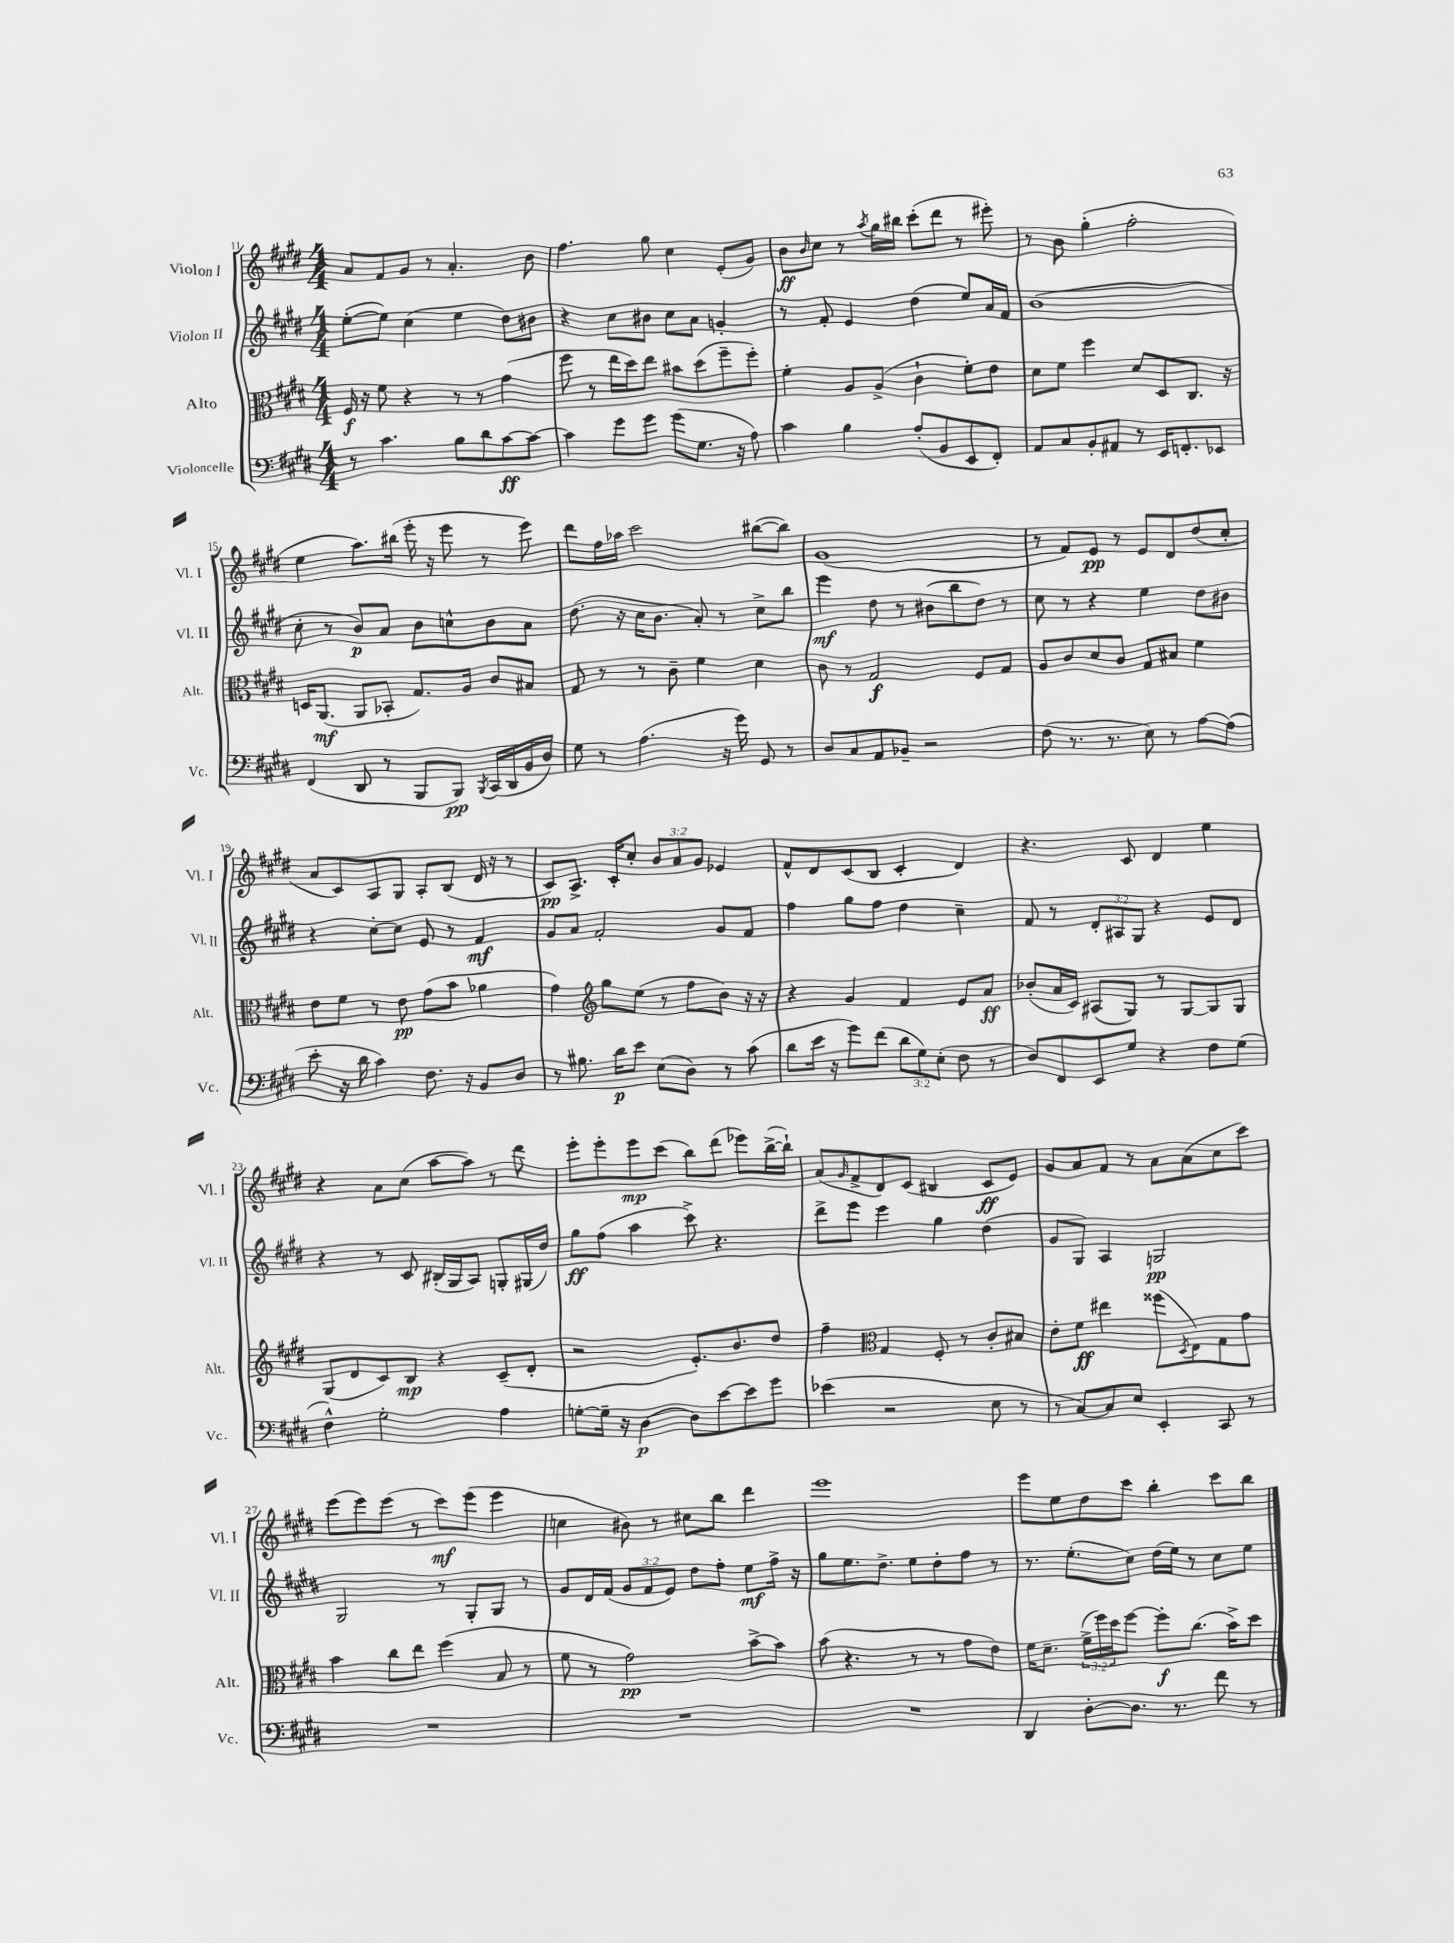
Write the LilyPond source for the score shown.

<<
\new StaffGroup <<
\new Staff = "s0" \with { instrumentName = "Violon I" shortInstrumentName = "Vl. I" } {
    \clef treble \key e \major \numericTimeSignature \time 4/4 \override Staff.TupletNumber.text = #tuplet-number::calc-fraction-text
    a'8 fis'8 gis'8 r8 a'4.-. b'8 |
    fis''4. gis''8 cis''4 e'8-.( gis'8) |
    b'8\ff \grace { b'16 } cis''8 r8 \acciaccatura { a''8 } gis''16 bis''16 cis'''8-.( dis'''8 r8 eis'''8-.) |
    r8 b'8 gis''4-.( fis''2-. |
    e''4 a''8.) bis''16( e'''16-. r16 e'''8 r8 e'''8) |
    dis'''8 fis''16 aes''16 cis'''2 bis''8~( bis''8) |
    gis'1( |
    r8 fis'8) e'8\pp r8 e'8 dis'8 dis''8( cis''8-. |
    a'8 cis'8) a8 gis8 a8-. b8( dis'16 r16 r8 |
    cis'8\pp) a8.-> cis'16-. cis''8-. \tuplet 3/2 { b'8 a'8 gis'8 } ees'4 |
    fis'8-^ dis'8 cis'8( b8 cis'4-. dis'4) |
    r4. cis'8 dis'4 e''4 |
    r4 a'8 cis''8( a''8~ a''8) r8 dis'''8 |
    e'''8-. e'''8-. e'''8\mp cis'''8( b''8) dis'''8( ees'''8) b''16~->( b''16-!) |
    a'8( \grace { gis'16 } fis'8-> dis'8) cis'8( bis4 cis'8\ff e'8) |
    gis'8 a'8 fis'8 r8 a'8 a'8( cis''8 cis'''8) |
    e'''8( e'''8) e'''8( r8 cis'''8\mf) e'''8( e'''4 |
    c''4 bis'8) r8 cis''8 b''8 dis'''4 |
    e'''1 |
    e'''8 e''8 dis''8 cis'''8 b''4-. cis'''8 b''8 \bar "|." |
}
\new Staff = "s1" \with { instrumentName = "Violon II" shortInstrumentName = "Vl. II" } {
    \clef treble \key e \major \numericTimeSignature \time 4/4 \override Staff.TupletNumber.text = #tuplet-number::calc-fraction-text
    e''8~-.( e''8) cis''4( e''4 dis''8) bis'8 |
    r4 cis''8 bis'8 cis''8 a'8 g'4-. |
    r8 fis'8-. e'4 dis''4( e''8) a'16 fis'16 |
    b'1( |
    cis''8-. r8 b'8\p) a'8 b'8 c''8-^ b'8 a'8 |
    dis''8.( r16 cis''16 b'8. a'8-.) r8 cis''8-> b''8 |
    e'''4\mf dis''8 r8 bis'8( b''8 dis''8) r8 |
    cis''8 r8 r4 e''4 dis''8 bis'8 |
    r4 cis''8~-. cis''8 e'8 r8 fis'4\mf |
    gis'8 a'8 fis'2-. gis'8 fis'8 |
    fis''4 gis''8 fis''8 dis''4 cis''4-- |
    fis'8 r8 \tuplet 3/2 { dis'8-. ais8 gis8 } r4 e'8 dis'8 |
    r4 r8 cis'8 bis16-.( gis16 a8) g8-. gis16( dis''16) |
    gis''8\ff fis''8( a''4 cis'''8->) r4. |
    dis'''8-> e'''8 e'''4 gis''4 dis''4( |
    gis'8 gis8) a4 g2\pp |
    gis2 r8 gis8-. gis8 r8 |
    gis'8 dis'16 fis'16( \tuplet 3/2 { gis'8 fis'8 e'8) } dis''8 fis''8-. e''8\mf fis''16-> r16 |
    gis''8 e''8. dis''8.-> e''8 dis''8-. fis''8 r8 |
    r8. e''8.-.( cis''8) dis''16( e''16) r8 cis''8 e''8 \bar "|." |
}
\new Staff = "s2" \with { instrumentName = "Alto" shortInstrumentName = "Alt." } {
    \clef alto \key e \major \numericTimeSignature \time 4/4 \override Staff.TupletNumber.text = #tuplet-number::calc-fraction-text
    fis16\f r16 fis'8 r4 r8 r8 gis'4( |
    fis''8 r8 e''16 dis''16) e''8 bis'8 dis''8( fis''8-- fis''8-.) |
    fis'4-. a8 a8->( cis'4-! fis'8-.) e'8 |
    dis'8 fis'8 fis''4 dis'8 dis8 cis8. r16 |
    d16 a,8.\mf( a,8 bes,8-. gis8.) a16 cis'8 bis8 |
    gis8 r8 r8 cis'8-- fis'4 dis'4 |
    cis'8 r8 gis2\f fis8 gis8 |
    a8 cis'8 dis'8 cis'8 gis8 bis8 fis'4 |
    e'8 fis'8 r8 e'8\pp gis'8( b'8 aes'4 |
    gis'4) \clef treble gis''8 e''8( r8 fis''8 b'8) r16 r16 |
    r4 gis'4 fis'4 e'8 a'8\ff |
    bes'8-.( a'16 cis'16) ais8( gis8) r8 gis8~ gis8 gis8 |
    gis8( dis'8 cis'8) b8\mp r4 cis'8--( dis'8-. |
    r2 e'8.-.) b'8. dis''8 |
    fis''4-- \clef alto gis4 fis8-. r8 cis'8-. bis8 |
    e'8-. fis'8\ff eis''4 fisis''8( \acciaccatura { dis8 } e8) gis8 gis'8 |
    b'4 cis''8 e''8 fis''4( b8 r8 |
    fis'8 r8 gis'2\pp) b'8~-> b'8 |
    b'8( r4. r8 r8 gis'8 e'8) |
    fis'16 dis'8.-- \tuplet 3/2 { fis'16->( fis''16) dis''16 } fis''8~ fis''8-.\f cis''8.( b'16->) dis''8 \bar "|." |
}
\new Staff = "s3" \with { instrumentName = "Violoncelle" shortInstrumentName = "Vc." } {
    \clef bass \key e \major \numericTimeSignature \time 4/4 \override Staff.TupletNumber.text = #tuplet-number::calc-fraction-text
    r8 cis'4. b8 dis'8 cis'8~\ff cis'8~ |
    cis'4 gis'8 gis'8 gis'8( gis8. r16 a8) |
    cis'4 b4 a8-.( b,8 e,8 fis,8-.) |
    a,8 cis8 b,8-. ais,8 r8 e,16 f,8.-. ees,8 |
    fis,4( dis,8 r8 b,,8 b,,8\pp) \acciaccatura { b,,8 } cis,16( dis,16 b,16 dis16) |
    gis8 r8 a4.( r16 gis'16) gis,8 r8 |
    dis8 cis8 a,8 bes,8-- r2 |
    fis8( r8. r8. e8) r8 a8~ a8( |
    e'8-. r16 dis'16 cis'4) fis8. r16 b,8 dis8 |
    r8 bis8. dis'16\p e'8 e8( dis8) r8 cis'8( |
    dis'8 e'16 r16 gis'8) fis'8( \tuplet 3/2 { dis'8 gis8) e8-.( } fis8 r8 |
    dis8) fis,8 e,8 gis8 r4 fis8 gis8( |
    fis4-^) gis2-. a4 |
    g8~-. g16-- r16 dis4~\p dis8 e'8~ e'8 gis'8 |
    ees'4( r2 e8 r8 |
    r8 cis8~) cis8 e8 e,4-. cis,8 r8 |
    R1 |
    R1 |
    R1 |
    dis,4 dis8~-. dis8. r8. fis'8 r8 \bar "|." |
}
>>
>>
\layout { \context { \Score currentBarNumber = #11 } }
